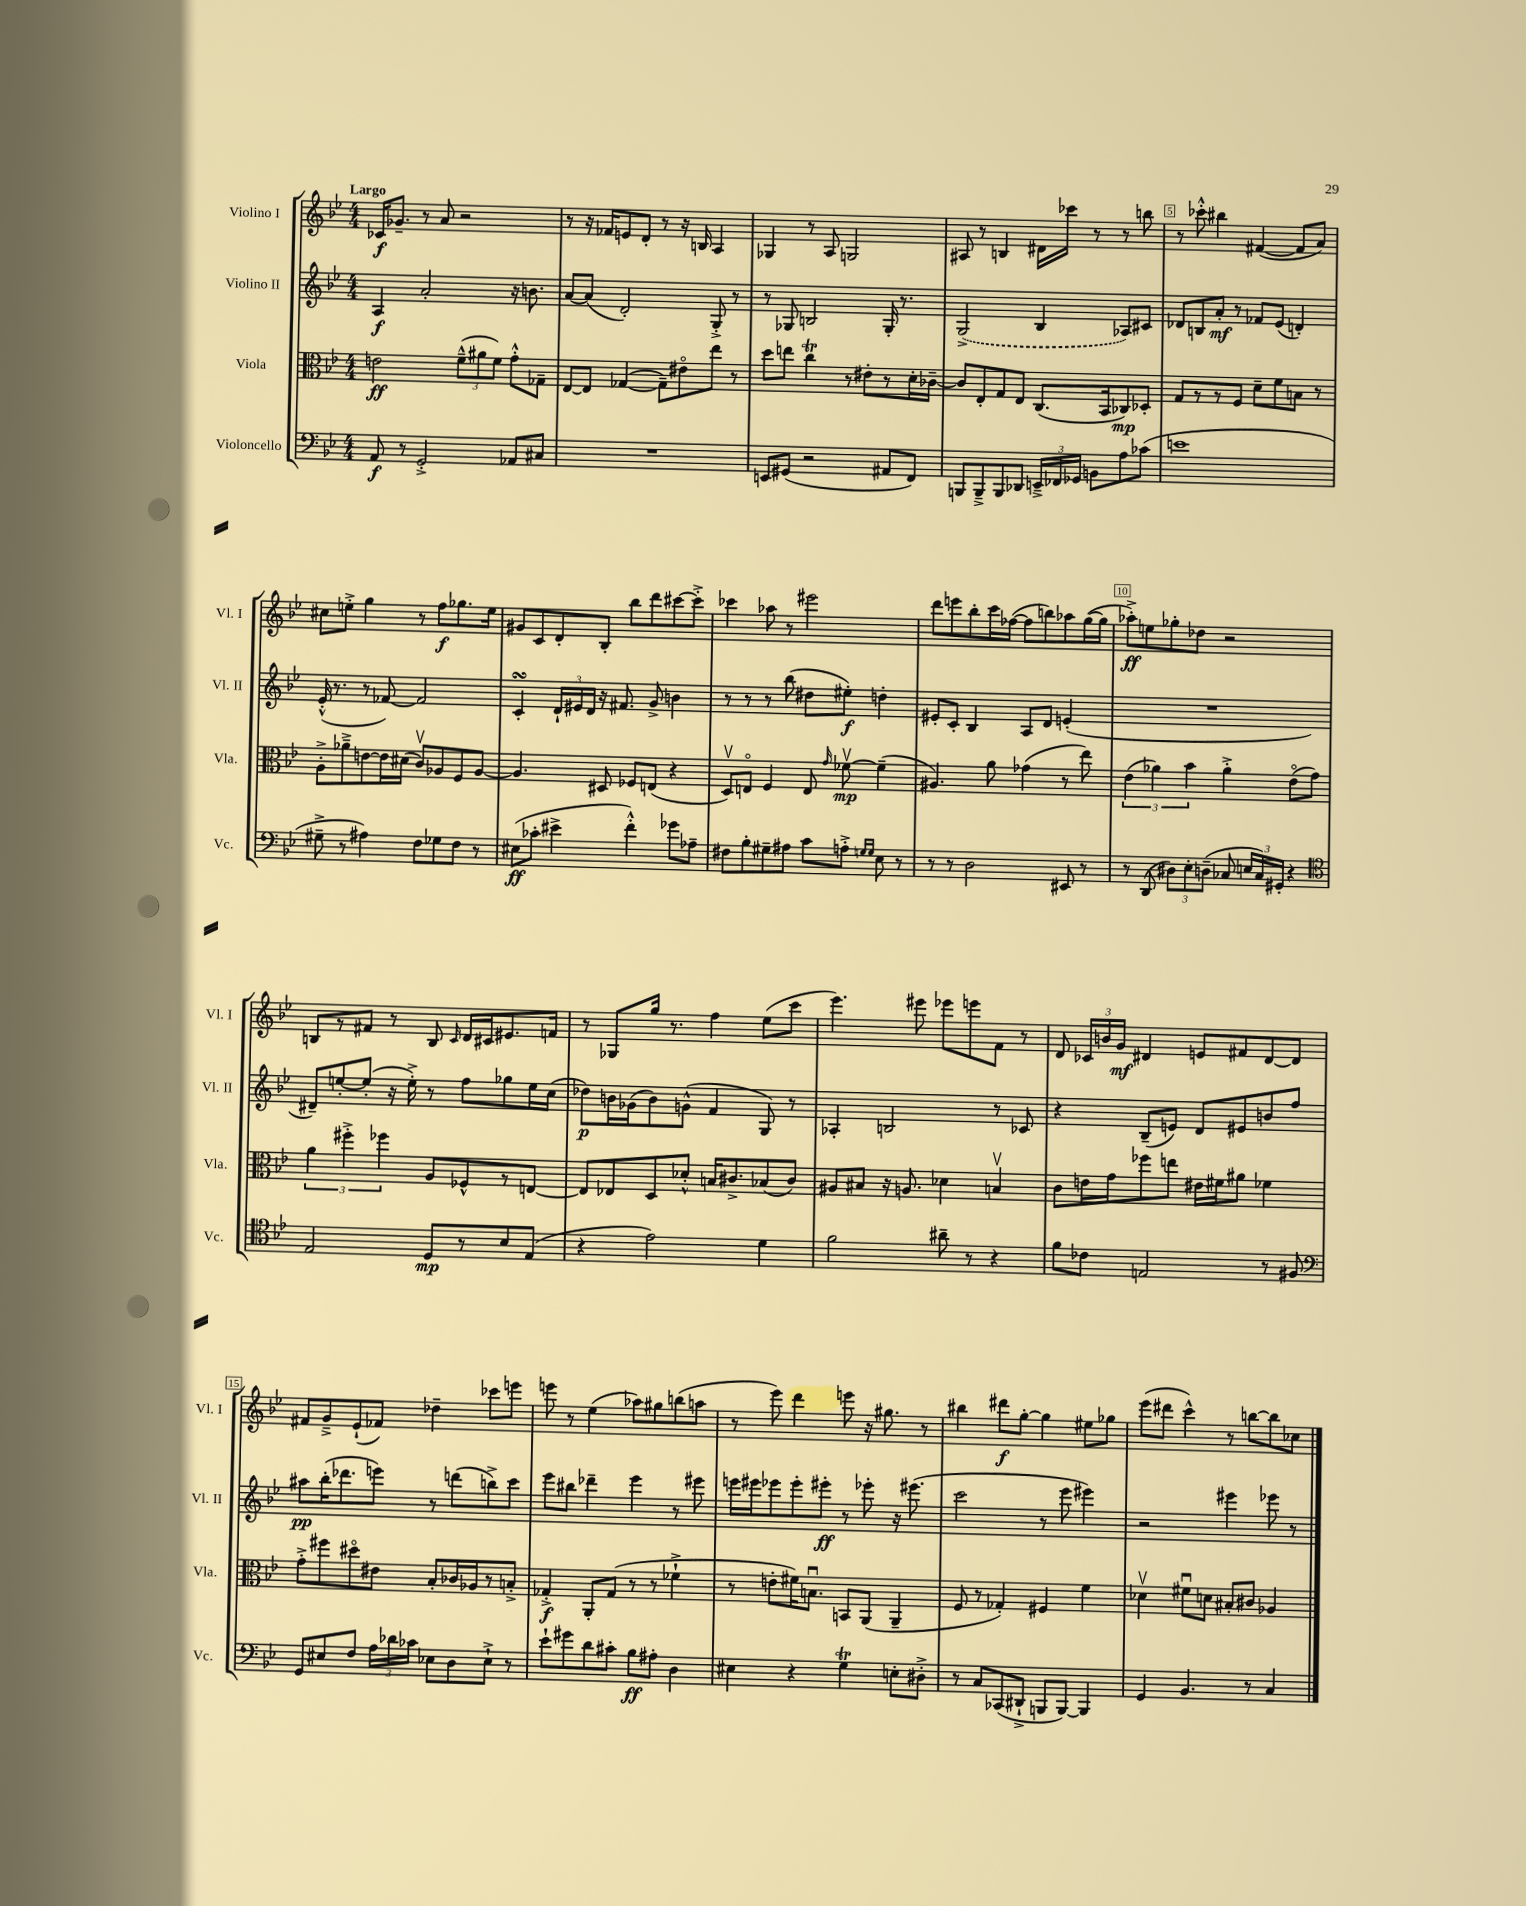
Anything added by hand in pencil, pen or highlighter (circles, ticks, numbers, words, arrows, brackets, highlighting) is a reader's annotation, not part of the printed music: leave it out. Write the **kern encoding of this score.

**kern	**kern	**kern	**kern
*staff4	*staff3	*staff2	*staff1
*clefF4	*clefC3	*clefG2	*clefG2
*k[b-e-]	*k[b-e-]	*k[b-e-]	*k[b-e-]
*M4/4	*M4/4	*M4/4	*M4/4
8AA	2e	4A	16c-
.	.	.	8.g-~
8r	.	.	.
2GG'^	.	2a'	8r
.	.	.	8a
.	(12f~^^	.	2r
.	12a#	.	.
.	12f)	.	.
8AA-	8g'^^	16r	.
.	.	8.b	.
8C#	8G-~	.	.
=	=	=	=
1r	[8E-	[8a	8r
.	8E-]	(8a]	16r
.	.	.	16f-
.	([4G-	2d')	8e
.	.	.	8d'
.	8G-~])	.	8r
.	8e#o	.	16r
.	.	.	16B
.	8ee-	8G'^	4A
.	8r	8r	.
=	=	=	=
8EE	8dd	8r	4G-
(8GG#	8ee	8G-	.
2r	4cc	2B	8r
.	.	.	8A
.	8r	.	2G
.	8e#'	.	.
8AA#	8r	16G-'	.
.	.	8.r	.
8FF)	16d'	.	.
.	[16c-~	.	.
=	=	=	=
8BBB	8c-]	(2G^	8A#
8BBB~^	8E-'	.	8r
8BBB	8G	.	4B
8DD-	8E-	.	.
24EE~^	(8.C	4B-	16d#
24FF-	.	.	.
.	.	.	16ccc-
24GG-	.	.	.
8BB	.	.	8r
.	16BB-	.	.
8A	8C-)	8A-)	8r
(8c-	8D-'	8c#	8bb
=	=	=	=
1e	8G	8d-	8r
.	8r	8B	8ccc-'^^
.	8r	8a'	4bb#
.	8F	8r	.
.	8d~	8f-	([4f#
.	8f	(8e-	.
.	8B	4d')	8f#]
.	8r	.	8a)
=	=	=	=
8G#~^	8A'^	(16e-'^^	8cc#
.	.	8.r	.
8r	8a-~^	.	8ee'^
4A#)	[8e	8r	4gg
.	16e]	[8f-)	.
.	(16d#	.	.
8F	8cv)	2f-]	8r
8G-	8A-	.	8ff
8F	8F	.	8.gg-
8r	[8A-	.	.
.	.	.	16ee
=	=	=	=
(8E#	4.A-]	4c'	8g#
8c-'	.	.	8c
4e#^	.	24d`	8d'
.	.	24e#	.
.	.	24d	.
.	8D#	16r	8B-'
.	.	8.f#	.
4f'^^)	8F-	.	8bb-
.	(8E	8g^	8ddd
8g-	4r	4b	[8ccc#
8A-~	.	.	8ccc#'^]
=	=	=	=
8F#	8Dv)	8r	4ccc-
8B-'	8Eo	8r	.
8G#~	4F	8r	8aa-
8A#	.	(8bb-	8r
8c	8E	8dd#	2eee#
.	16qqg	.	.
8A'^	[8f-v	8ee#')	.
16qqG	.	.	.
16qqG	.	.	.
8E-	(4f-~]	4dd'	.
8r	.	.	.
=	=	=	=
8r	4.A#)	8e#'	8ddd
8r	.	8c'	8eee
2D	.	4B-	8bb-'
.	8a	.	16ccc
.	.	.	([16ff-
.	(4g-	8A	8ff-]
.	.	8d	8bb)
8EE#	8r	(4e'	8aa-
8r	8ee-)	.	([16gg
.	.	.	16gg]
=	=	=	=
8r	(6e-	1r	8aa-'^)
(8DD	.	.	8ee
.	6a-)	.	.
12D#)	.	.	8gg-'
12E-'	6b-	.	.
.	.	.	8dd-
(12D~	.	.	.
8C-	4a-'^	.	2r
24E	.	.	.
24C-)	.	.	.
24GG#'	.	.	.
4r	(8e-o	.	.
.	8g)	.	.
=	=	=	=
*clefC4	*	*	*
2E-	6a	8d#~)	8B
.	.	[8ee'	8r
.	6ff#'^	.	.
.	.	(8ee']	8f#
.	6ff-	.	.
.	.	16r	8r
.	.	16ee'^)	.
8D	8A	8r	8B
.	.	.	16qqc
8r	8F-^^	8ff	16d
.	.	.	16c#
8B-	8r	8gg-	8.e#
(8E-	[8E	16ee	.
.	.	(16cc	16f
=	=	=	=
4r	8E]	8dd-)	8r
.	8E-	16b	8G-
.	.	(16g-	.
2e-)	8D	8b)	16gg
.	.	.	8.r
.	8d-'^^	(8g^^	.
.	16B	4f	4ff
.	8.c#^	.	.
4d	(8B-	8G)	(8ee-
.	8c#)	8r	8ccc
=	=	=	=
2f	8A#	4A-'	4.eee-)
.	8B#	.	.
.	16r	2B	.
.	8.A	.	.
.	.	.	8eee#
8a#~	4d-	.	8eee-
8r	.	.	8eee
4r	4Bv	8r	8f
.	.	8c-	8r
=	=	=	=
8f	8c	4r	8d
8c-	16e	.	24c-
.	.	.	24b
.	16g	.	.
.	.	.	24g
2E	8ff-	(8B-~	4d#
.	8ee	8e)	.
.	16e#	8d	8e
.	16f#	.	.
.	8a#	8e#	8f#
8r	4f-	8b	[8d#
8F#	.	8ff	8d#]
=	=	=	=
*clefF4	*	*	*
8GG	8g'^	8aa#	8f#
8E#	8ff#	(16bb-'	8g~^
.	.	8.ddd-	.
8F	8dd#o	.	(8e-`
24A	8e#	8eee)	8f-)
24d-	.	.	.
24c-	.	.	.
8E-	8B-'	8r	4dd-~
8D	16c-	(8ddd	.
.	16A-	.	.
8E-`^	8r	8bb^)	8ccc-
8r	8B'^	8ccc	8eee
=	=	=	=
8e-`	4G-'^	8eee-	8eee
8g#	.	8bb#	8r
8d	8AA'	4ddd-~	(4ee-
8c#'	(8G-	.	.
8B-	8r	4eee-	8aa-)
8A#'	8r	.	8gg#
4D	4f-`^	8r	(8bb
.	.	8eee#	8aa
=	=	=	=
4E#	8r	16eee	8r
.	.	16eee#	.
.	8e'	8eee-	8eee-)
4r	16f#)	8eee-'	4ddd
.	8.Bu	.	.
.	.	8eee#'	.
4G	8BB	8r	8eee
.	(8AA	8eee-'	16r
.	.	.	8.gg#
8E'	4AA~	16r	.
.	.	(8.eee#	.
8D#'^	.	.	8r
=	=	=	=
8r	8F	2ccc	4bb#
8C	8r	.	.
(8CC-	4G-')	.	8ddd#
8DD#`^	.	.	[8gg'
8BBB	4F#	8r	4gg]
[8BBB)	.	8eee-	.
4BBB]	4f	4eee#)	8ee#
.	.	.	8gg-
=	=	=	=
4GG	4d-v	2r	(8eee-
.	.	.	8ddd#
4.BB-	8f#u	.	4ccc^^)
.	8d	.	.
.	8B#'	4eee#	8r
8r	8c#	.	[8bb
4C	4A-	8eee-	8bb]
.	.	8r	8cc-
==	==	==	==
*-	*-	*-	*-
